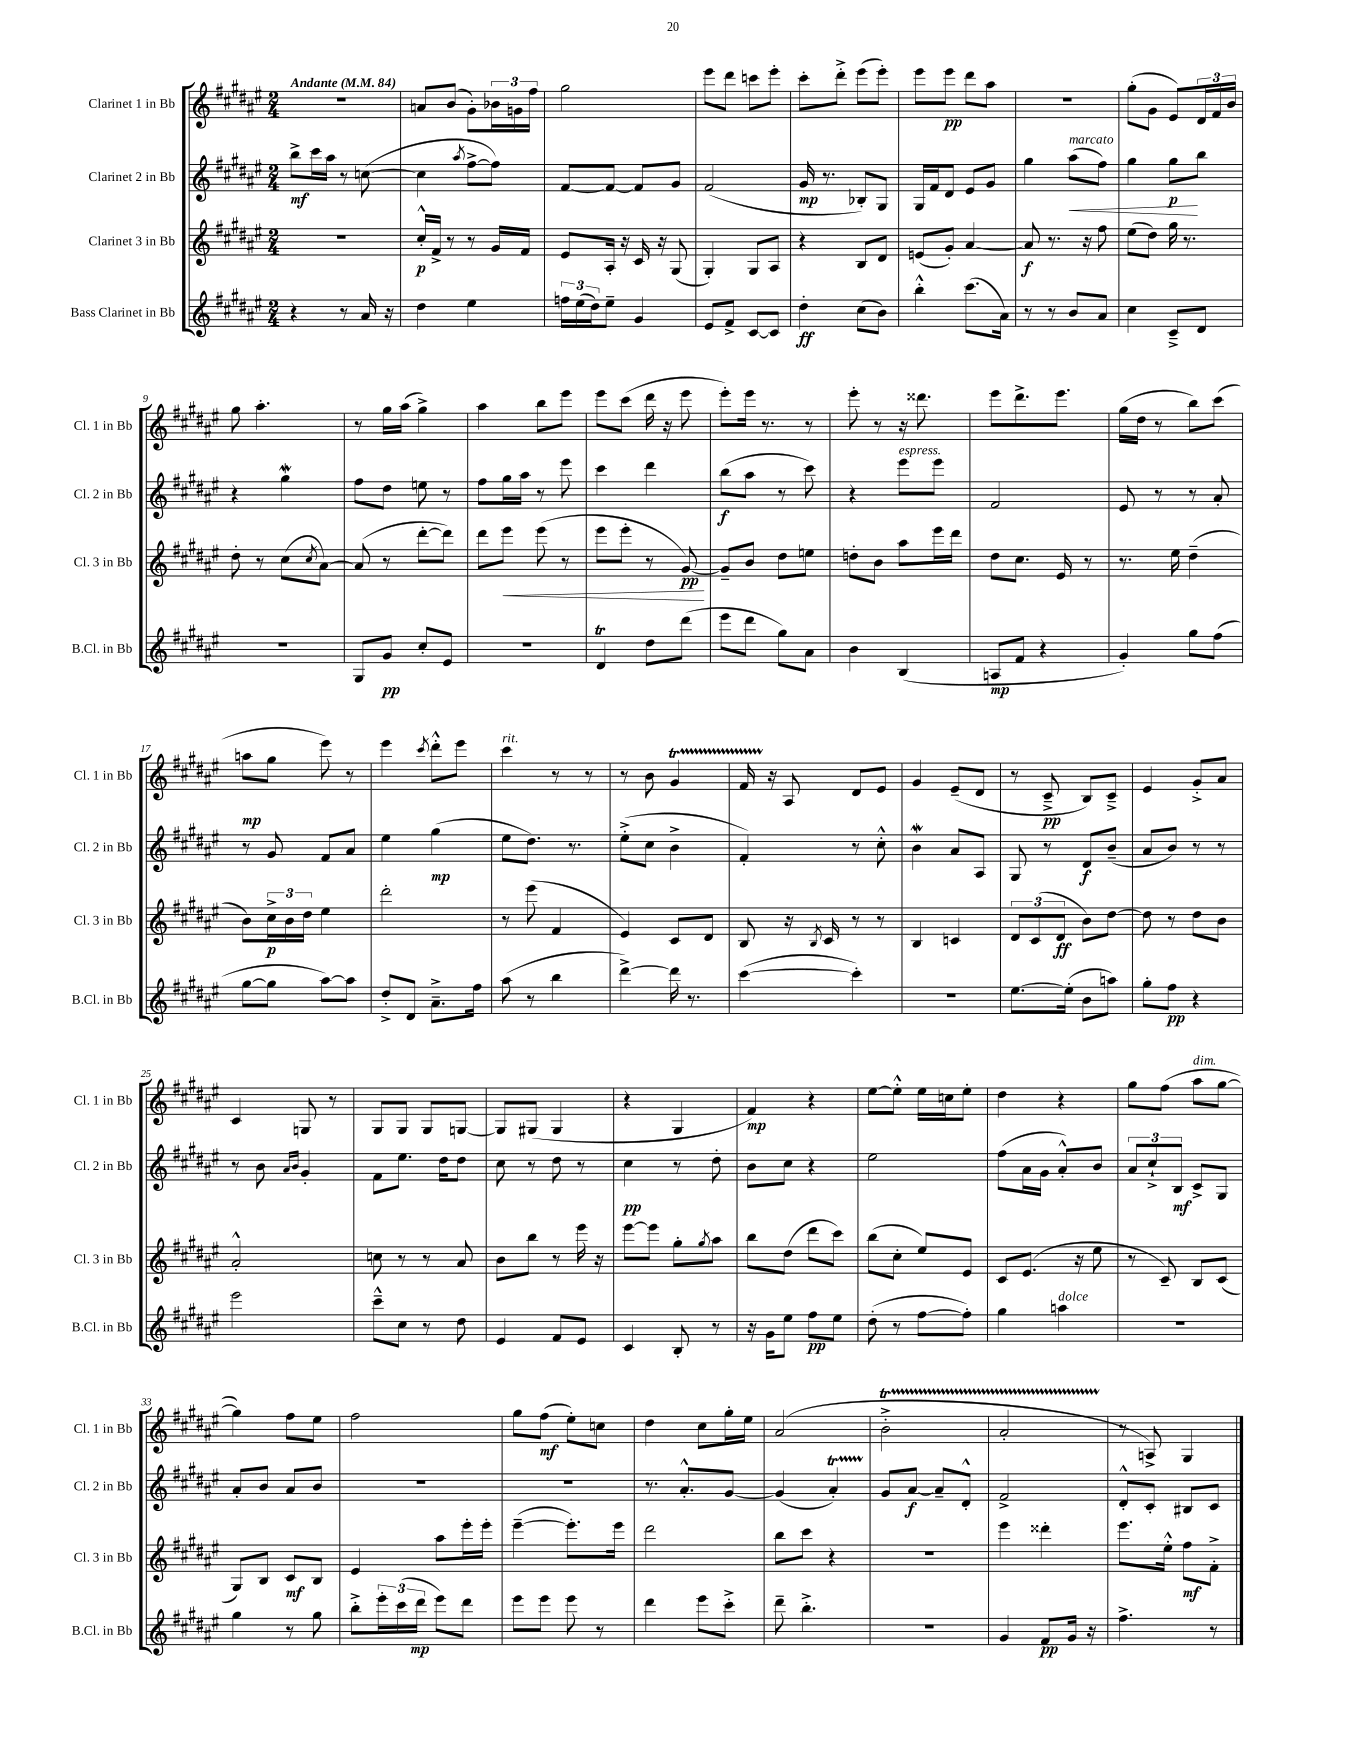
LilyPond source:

<<
\new StaffGroup <<
\new Staff = "s0" \with { instrumentName = "Clarinet 1 in Bb" shortInstrumentName = "Cl. 1 in Bb" } {
    \clef treble \key fis \major \numericTimeSignature \time 2/4 \tempo "Andante" 4 = 84
    R2 |
    a'8 b'8( gis'8-.) \tuplet 3/2 { bes'16 g'16 fis''16 } |
    gis''2 |
    eis'''8 dis'''8 c'''8 eis'''8-. |
    cis'''8-. dis'''8-.-> eis'''8( eis'''8-.) |
    eis'''8 eis'''8\pp dis'''8 ais''8 |
    r2 |
    gis''8-.( gis'8 eis'8) \tuplet 3/2 { dis'16 fis'16 b'16 } |
    gis''8 ais''4.-. |
    r8 gis''16 ais''16( gis''4->) |
    ais''4 b''8 eis'''8 |
    eis'''8 cis'''8( dis'''16 r16 eis'''8 |
    eis'''8-.) eis'''16 r8. r8 |
    eis'''8-. r8 r16 disis'''8. |
    eis'''8 dis'''8.-> eis'''8. |
    gis''16( dis''16 r8 b''8) cis'''8( |
    a''8\mp gis''8 eis'''8) r8 |
    eis'''4 \acciaccatura { cis'''8 } dis'''8-.-^ eis'''8 |
    cis'''4^\markup { \italic "rit." } r8 r8 |
    r8 b'8 gis'4\startTrillSpan |
    fis'16 r16\stopTrillSpan ais8 dis'8 eis'8 |
    gis'4 eis'8--( dis'8 |
    r8 cis'8--->\pp b8) cis'8---> |
    eis'4 gis'8-.-> ais'8 |
    cis'4 g8 r8 |
    gis8 gis8 gis8 g8~ |
    g8 gis8( gis4 |
    r4 gis4 |
    fis'4\mp) r4 |
    eis''8~ eis''8-.-^ eis''16 c''16 eis''8-. |
    dis''4 r4 |
    gis''8 fis''8( ais''8^\markup { \italic "dim." } gis''8~ |
    gis''4) fis''8 eis''8 |
    fis''2 |
    gis''8 fis''8\mf( eis''8-.) c''8 |
    dis''4 cis''8 gis''16-. eis''16 |
    ais'2( |
    b'2-.->\startTrillSpan |
    ais'2-. |
    r8\stopTrillSpan a8->) gis4 \bar "|." |
}
\new Staff = "s1" \with { instrumentName = "Clarinet 2 in Bb" shortInstrumentName = "Cl. 2 in Bb" } {
    \clef treble \key fis \major \numericTimeSignature \time 2/4
    b''8->\mf cis'''16 ais''16 r8 c''8~( |
    c''4 \acciaccatura { ais''8 } fis''8~-> fis''8) |
    fis'8~ fis'8~ fis'8 gis'8 |
    fis'2( |
    gis'16\mp r8. bes8-.) gis8 |
    gis16 fis'16 dis'8 eis'8 gis'8 |
    gis''4 ais''8\<^\markup { \italic "marcato" }( fis''8) |
    gis''4 gis''8\p\! b''8 |
    r4 gis''4\mordent |
    fis''8 dis''8 e''8 r8 |
    fis''8 gis''16 ais''16 r8 eis'''8 |
    cis'''4 dis'''4 |
    b''8\f( ais''8 r8 cis'''8) |
    r4 eis'''8^\markup { \italic "espress." } eis'''8 |
    fis'2 |
    eis'8 r8 r8 ais'8-. |
    r8 gis'8 fis'8 ais'8 |
    eis''4 gis''4\mp( |
    eis''8 dis''8.) r8. |
    eis''8-.->( cis''8 b'4-> |
    fis'4-.) r8 cis''8-.-^ |
    b'4\mordent ais'8 ais8 |
    gis8 r8 dis'8\f b'8--( |
    ais'8 b'8) r8 r8 |
    r8 b'8 \grace { ais'16 b'16 } gis'4-. |
    fis'8 eis''8. dis''16 dis''8 |
    cis''8 r8 dis''8 r8 |
    cis''4\pp r8 dis''8-. |
    b'8 cis''8 r4 |
    eis''2 |
    fis''8( ais'16 gis'16 ais'8-.-^) b'8 |
    \tuplet 3/2 { ais'8 cis''8-!-> b8\mf } cis'8-> gis8 |
    ais'8-. b'8 ais'8 b'8 |
    R2 |
    R2 |
    r8. ais'8.-.-^ gis'8~ |
    gis'4( ais'4-.\startTrillSpan) |
    gis'8\stopTrillSpan ais'8~\f ais'8-- dis'8-.-^ |
    fis'2-> |
    dis'8-.-^ cis'8-. bis8 cis'8 \bar "|." |
}
\new Staff = "s2" \with { instrumentName = "Clarinet 3 in Bb" shortInstrumentName = "Cl. 3 in Bb" } {
    \clef treble \key fis \major \numericTimeSignature \time 2/4
    R2 |
    cis''16-.-^\p fis'16-> r8 r8 gis'16 fis'16 |
    eis'8 ais16-. r16 cis'16 r16 gis8( |
    gis4-.) gis8 ais8 |
    r4 b8 dis'8 |
    e'8( gis'8-.) ais'4~ |
    ais'8\f r8. r16 fis''8 |
    eis''8( dis''8) gis''16 r8. |
    dis''8-. r8 cis''8( \acciaccatura { cis''8 } ais'8~) |
    ais'8( r8 dis'''8~-. dis'''8) |
    dis'''8 eis'''8\< eis'''8( r8 |
    eis'''8 eis'''8-. r8 gis'8~\pp\!) |
    gis'8-- b'8 dis''8 e''8 |
    d''8-. b'8 ais''8 eis'''16 dis'''16 |
    dis''8 cis''8. eis'16 r8 |
    r8. eis''16 dis''4--( |
    b'8) \tuplet 3/2 { cis''16->\p b'16 dis''16 } eis''4 |
    dis'''2-. |
    r8 eis'''8( fis'4 |
    eis'4) cis'8 dis'8 |
    b8 r16 \acciaccatura { b8 } cis'16 r8 r8 |
    b4 c'4 |
    \tuplet 3/2 { dis'8 cis'8( dis'8\ff } b'8) dis''8~ |
    dis''8 r8 dis''8 b'8 |
    ais'2-.-^ |
    c''8 r8 r8 ais'8 |
    b'8 b''8 r8 eis'''16 r16 |
    eis'''8~ eis'''8 gis''8-. \acciaccatura { gis''8 } ais''8 |
    b''8 dis''8( dis'''8 cis'''8) |
    b''8( cis''8-. eis''8) eis'8 |
    cis'8 eis'8.( r16 eis''8 |
    r8 cis'8--) b8 cis'8( |
    gis8) b8 cis'8\mf b8 |
    eis'4 ais''8 eis'''16-. eis'''16-. |
    eis'''4~--( eis'''8.-.) eis'''16 |
    dis'''2 |
    b''8 cis'''8 r4 |
    r2 |
    eis'''4 disis'''4-. |
    eis'''8. eis''16-.-^ fis''8\mf fis'8-.-> \bar "|." |
}
\new Staff = "s3" \with { instrumentName = "Bass Clarinet in Bb" shortInstrumentName = "B.Cl. in Bb" } {
    \clef treble \key fis \major \numericTimeSignature \time 2/4
    r4 r8 ais'16 r16 |
    dis''4 eis''4 |
    \tuplet 3/2 { f''16 eis''16( dis''16) } eis''8-- gis'4 |
    eis'8 fis'8-> cis'8~ cis'8 |
    dis''4-.\ff cis''8( b'8) |
    b''4-.-^ cis'''8.( ais'16) |
    r8 r8 b'8 ais'8 |
    cis''4 cis'8---> dis'8 |
    r2 |
    gis8 gis'8\pp cis''8-. eis'8 |
    R2 |
    dis'4\trill dis''8 dis'''8( |
    eis'''8 dis'''8 gis''8) ais'8 |
    b'4 b4( |
    a8\mp fis'8 r4 |
    gis'4-.) gis''8 fis''8( |
    gis''8~ gis''8 ais''8~) ais''8 |
    dis''8-.-> dis'8 ais'8.---> fis''16 |
    ais''8( r8 b''4 |
    dis'''4~->) dis'''16 r8. |
    cis'''4~( cis'''4-.) |
    R2 |
    eis''8.~ eis''16-.( b'8 a''8) |
    gis''8-. fis''8\pp r4 |
    eis'''2 |
    cis'''8---^ cis''8 r8 dis''8 |
    eis'4 fis'8 eis'8 |
    cis'4 b8-. r8 |
    r16 gis'16 eis''8 fis''8\pp eis''8 |
    dis''8-.( r8 fis''8~ fis''8-.) |
    gis''4 a''4^\markup { \italic "dolce" } |
    R2 |
    gis''4 r8 gis''8 |
    b''8-.-> \tuplet 3/2 { eis'''16-. cis'''16( dis'''16\mp } eis'''8) dis'''8 |
    eis'''8 eis'''8 eis'''8 r8 |
    dis'''4 eis'''8 cis'''8-.-> |
    dis'''8-- b''4.-.-> |
    r2 |
    gis'4 fis'8\pp gis'16 r16 |
    fis''4.-> r8 \bar "|." |
}
>>
>>
